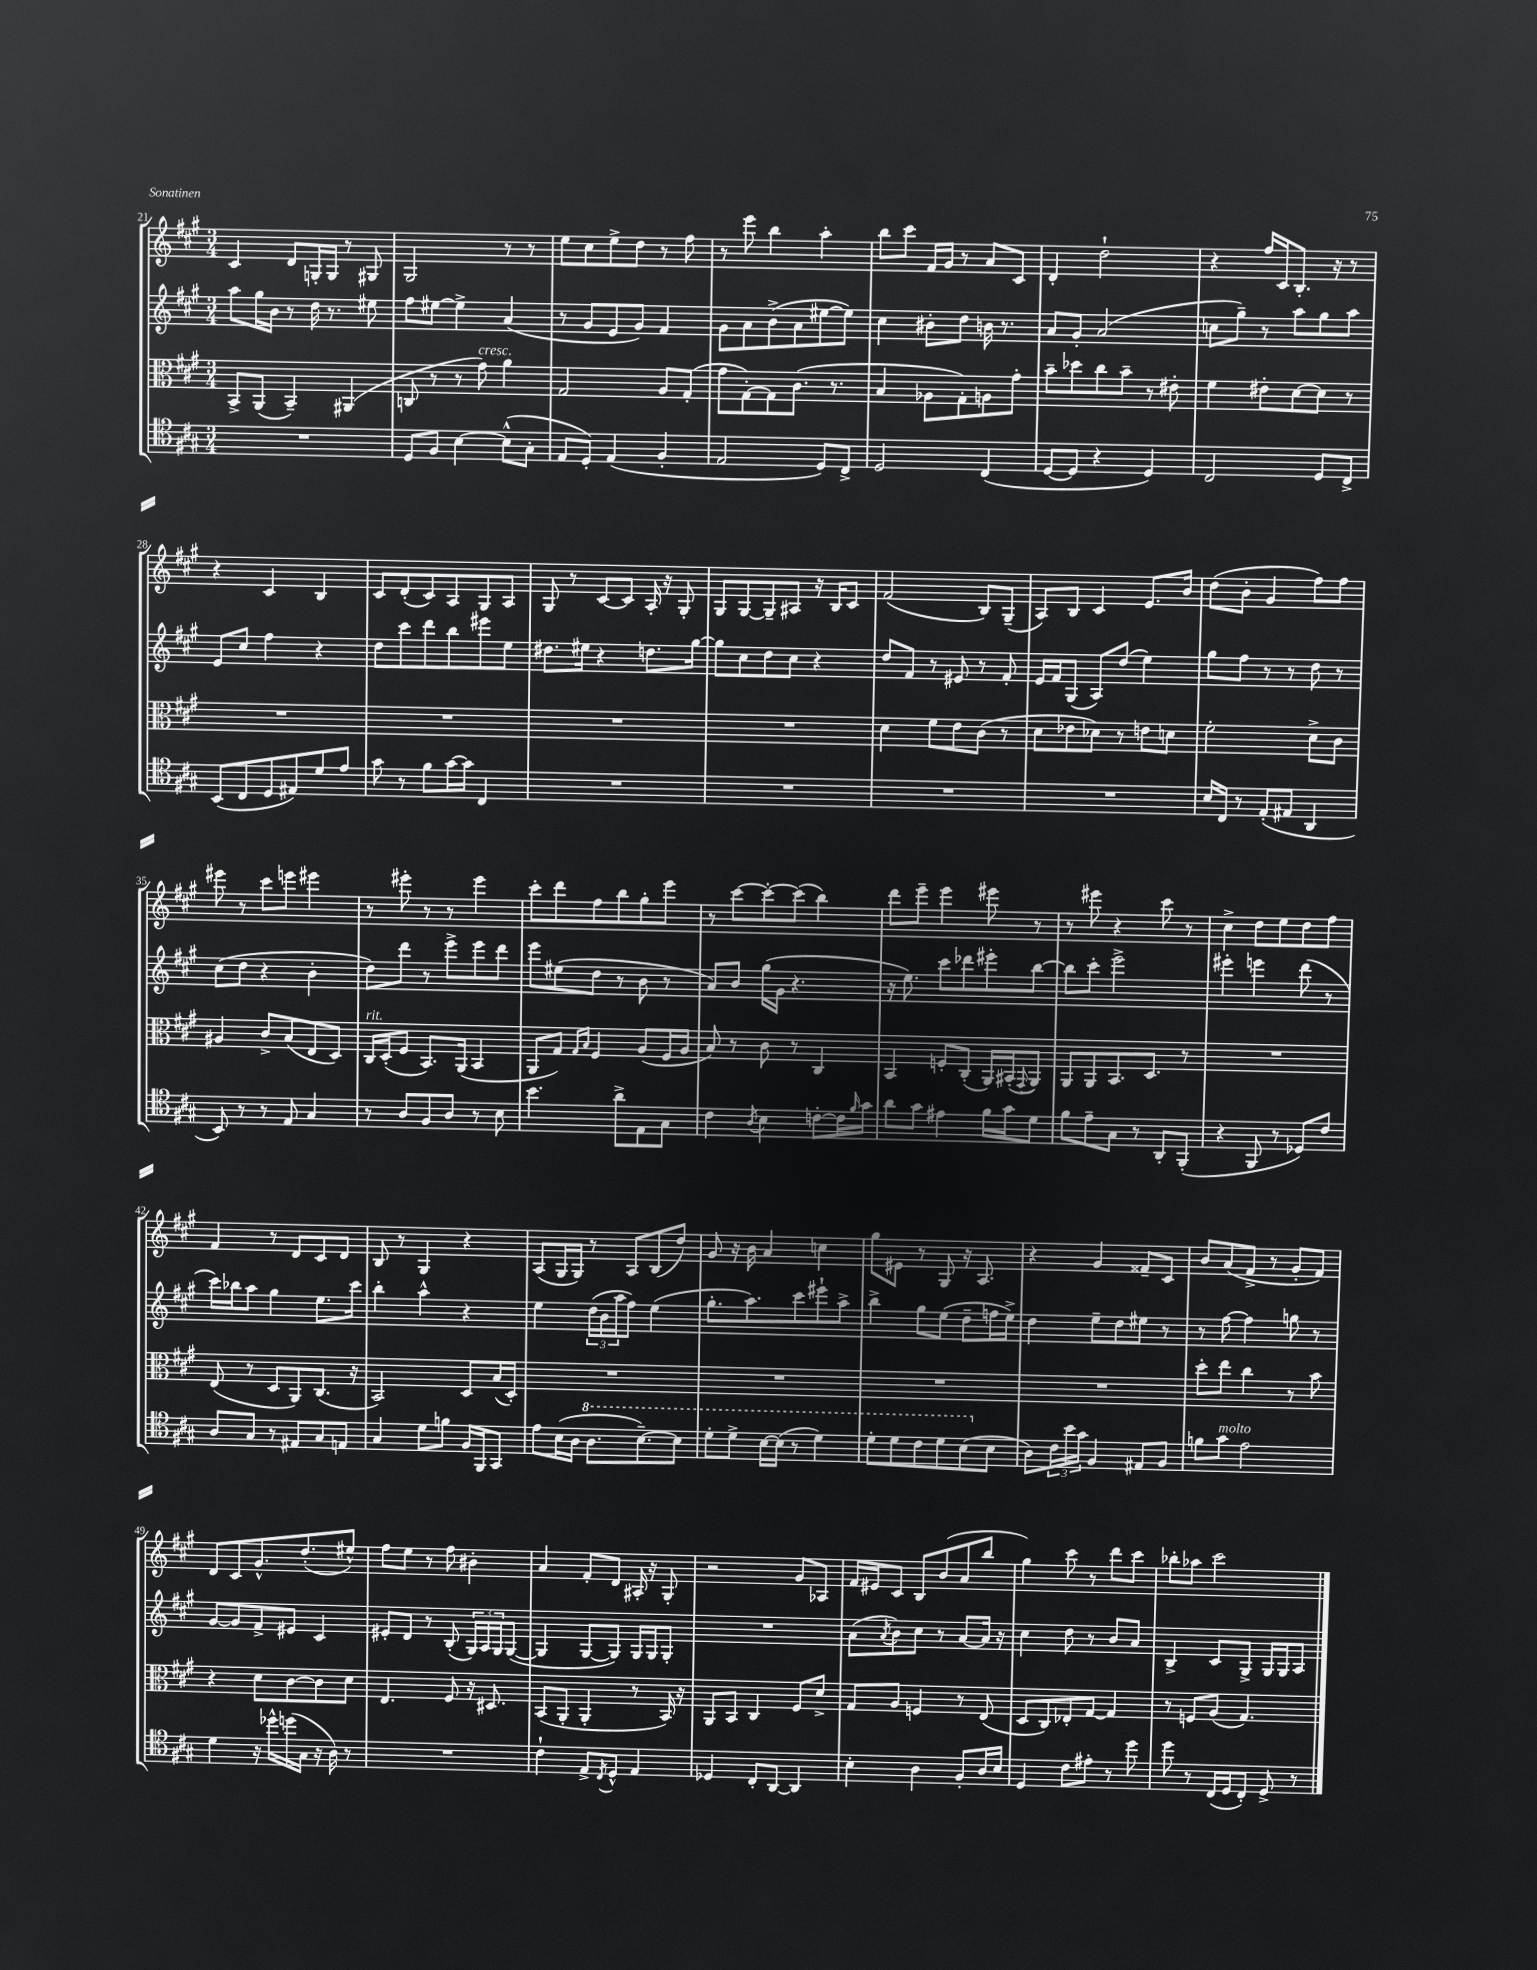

**kern	**kern	**kern	**kern
*staff4	*staff3	*staff2	*staff1
*clefC4	*clefC3	*clefG2	*clefG2
*k[f#c#g#]	*k[f#c#g#]	*k[f#c#g#]	*k[f#c#g#]
*M3/4	*M3/4	*M3/4	*M3/4
2.r	8BB^	8aa	4c#
.	(8AA	16gg#	.
.	.	16b	.
.	4BB~)	8r	8d
.	.	16dd	16G'
.	.	8.r	16G
.	(4AA#	.	8r
.	.	8ee#	8G#
=	=	=	=
8D	8C	8ff#	2G#
8F#	8r	[8ee#	.
[4B	8r	4ee#^]	.
.	8g#)	.	.
(8B^^]	4a	(4a	8r
8G#'	.	.	8r
=	=	=	=
8E	2G#	8r	8ee
8D')	.	8g#	8cc#
(4E	.	8e	8ee^
.	.	8g#)	8dd
4F#'	8A	4f#	8r
.	(8G#'	.	8ff#
=	=	=	=
2E	8g#	8g#	8r
.	[8G#')	8a	8eee
.	8G#]	(8b^	4bb
.	(8.c#	8a	.
8D)	.	[8ee#	4aa'
.	8.r	.	.
8C#^	.	8ee#])	.
=	=	=	=
2D	4B	4cc#	8bb
.	.	.	8ccc#
.	8A-	8b#'	16f#
.	.	.	16g#
.	8G#')	8dd	8r
(4C#	8A	16b	8a
.	.	8.r	.
.	8g#'	.	8c#
=	=	=	=
[8D	8b~	8a	4d'
8D]	8dd-	8g#'	.
4r	8cc#	(2a	2dd`
.	8b~	.	.
4D)	8r	.	.
.	8e#'	.	.
=	=	=	=
2C#	4f#	8cc	4r
.	.	8gg#~)	.
.	8e#'	8r	16ff#
.	.	.	16c#
.	[8d	8aa	8.B'
8D	8d]	8gg#	.
.	.	.	16r
8C#^	8r	8aa	8r
=	=	=	=
(8BB	2.r	8e	4r
8C#	.	8cc#	.
8D	.	4ff#	4c#
8E#)	.	.	.
8d	.	4r	4B
8e	.	.	.
=	=	=	=
8g#	2.r	8dd	8c#
8r	.	8ccc#	(8d'
8f#	.	8ddd	8c#)
[16g#	.	8bb	8A
16g#]	.	.	.
4C#	.	8eee#	8G#
.	.	8ee	8A
=	=	=	=
2.r	2.r	8.dd#	8G#
.	.	.	8r
.	.	16ee#	.
.	.	4r	[8c#
.	.	.	8c#]
.	.	8.dd	16A'
.	.	.	16r
.	.	.	8G#'
.	.	[16gg#	.
=	=	=	=
2.r	2.r	8gg#]	8G#
.	.	8cc#	[8G#
.	.	8dd	8G#~]
.	.	8cc#	8A#
.	.	4r	16r
.	.	.	16B
.	.	.	8c#
=	=	=	=
2.r	4d	8dd	(2f#
.	.	8f#	.
.	8f#	8r	.
.	8e	8e#	.
.	(8c#	8r	8B)
.	8r	8f#'	(8G#~
=	=	=	=
2.r	8d	16e	8A)
.	.	16f#	.
.	8e-	(8G#	8B
.	8d-)	8A)	4c#
.	8r	(8dd	.
.	8e	4ee)	8.e
.	8d	.	.
.	.	.	16b
=	=	=	=
16B	2f#'	8gg#	(8dd
16C#	.	.	.
8r	.	8ff#	8b'
(8E'	.	8r	4g#
8E#	.	8r	.
4AA	8d^	8dd	8ff#)
.	8c#	8r	8ff#
=	=	=	=
8BB)	4A#	(8cc#	8eee#
8r	.	8dd	8r
8r	8c#^	4r	8ccc#
8E	(8B	.	8eee
4G#	8E	4b'	4eee#
.	8D)	.	.
=	=	=	=
8r	16C#	8dd)	8r
.	(16D'	.	.
8A	8F#	8ddd	8eee#'
8F#	8.BB)	8r	8r
8A	.	8eee^	8r
.	(16AA	.	.
8r	4BB	8eee	4eee#
8B	.	8ddd	.
=	=	=	=
4.b	8AA	8eee	8ccc#'
.	8G#)	(8ee#	8ddd
.	16qqG#	.	.
.	16qqB	.	.
.	4F#	8dd	8ff#
8a^	.	8r	8bb
8E	(8A	8b	8gg#'
8G#	16F#	8r	8eee
.	16A	.	.
=	=	=	=
4c#	8B)	8a)	8r
.	8r	8b	[8ccc#
8qA	.	.	.
4B	8c#	(16gg#	8ccc#'_
.	.	16g#	.
.	8r	4.r	(8ccc#]
[8c'	4C#	.	4bb)
16c]	.	.	.
16qqf#	.	.	.
16g#	.	.	.
=	=	=	=
8a	4BB	16r	8ddd
.	.	8.ee)	.
8g#	.	.	8eee~
4e#	8F'	8ccc#	4eee
.	(8C#'	8ddd-	.
16f#	16AA)	8eee#'	8eee#
16g#	(16BB#'	.	.
.	8qqGG#	.	.
8d	8AA)	[8bb	8r
=	=	=	=
8f#	8AA	8bb]	8r
8e~	8AA	8ccc#'	8eee#
8G#	8.BB	2eee^	4r
8r	.	.	.
.	8.D	.	.
8AA'	.	.	8ccc#
(8FF#'	8r	.	8r
=	=	=	=
4r	2.r	4eee#'	4cc#^
8FF#	.	4eee	8dd
8r	.	.	8ee
8D-)	.	(8ddd	8dd
8c#	.	8r	8ff#
=	=	=	=
8A	(8E	16ccc#)	4f#
.	.	16bb-	.
8G#	8r	8aa	.
8r	8D	4gg#	8r
8E#	8AA)	.	8d
8G#	(8.C#	8.ee	8c#
8E	.	.	8d
.	16r	16ccc#	.
=	=	=	=
4G#	2BB)	4bb'	8B
.	.	.	8r
8d	.	4aa^^	4G#
8f	.	.	.
16F#	8D	4r	4r
16FF#	.	.	.
8GG#	(16B	.	.
.	16D')	.	.
=	=	=	=
8e	2.r	4ee	(8A
(16B	.	.	16G#
16A	.	.	16G#)
8.a	.	(24dd	8r
.	.	24b	.
.	.	24aa	.
.	.	8ff#)	8A
[8.b~)	.	.	.
.	.	(4ee	(8B
8b]	.	.	8dd)
=	=	=	=
8dd'	2.r	8.gg#'	8g#
8dd^	.	.	16r
.	.	8.aa)	16b
[16b	.	.	4a
(16b]	.	.	.
8r	.	8ccc#	.
4dd)	.	8eee#`	4cc
.	.	8aa^	.
=	=	=	=
8dd'	2.r	4bb^	8gg#
8dd	.	.	8e#
8cc#	.	8gg#	8r
8dd	.	(8ee	8G#
(8b	.	8dd~	16r
.	.	.	8.A
8B	.	16ff	.
.	.	16ee^)	.
=	=	=	=
8A)	2.r	4dd	4r
24c#	.	.	.
24b	.	.	.
24g#	.	.	.
4F#	.	8ee~	4g#
.	.	8dd	.
8E#	.	8ee#	8f##~
8F#	.	8r	8c#
=	=	=	=
8f	8dd'	8r	8b
8g#	8ee	[8ff#	(8a
2e	4cc#	4ff#]	8f#^
.	.	.	8r
.	8r	8gg	8g#'
.	8b	8r	8f#)
=	=	=	=
4d	4r	[8g#	8d
.	.	8g#]	8c#
16r	8d	8f#^	8.g#^^
16dd-^^	.	.	.
(16dd	[8c#	8e#	.
16G#	.	.	(8.dd'
16r	8c#]	4c#	.
16A)	.	.	.
8r	8d	.	8ee#^^)
=	=	=	=
2.r	4.E	8e#'	8ff#
.	.	8d	8ee
.	.	8r	8r
.	8F#	(8B'	8ff#
.	16r	24G#)	4b#'
.	.	24A	.
.	8.D#	.	.
.	.	24G#	.
.	.	([8G#	.
=	=	=	=
4c#`	(8BB	4G#]	4a
.	8AA'	.	.
8E^	4AA'	[8G#	8f#'
8qC#	.	.	.
8D^^	.	8G#])	8d
4E	8r	16G#	16A#'
.	.	16G#	16r
.	16BB)	8G#'	8G#'
.	16r	.	.
=	=	=	=
4D-	8AA	2.r	2r
.	8BB	.	.
8C#'	4C#	.	.
[8AA	.	.	.
4AA]	8F#	.	8g#
.	8d^	.	8A-
=	=	=	=
4B'	8G#	(8a	16f#
.	.	.	16e#
.	.	8qa	.
.	8A	8b)	8c#
4A	4F	8cc#	8B
.	.	8r	(8b
8F#'	8r	[8a	8a
16A	(8E	16a]	8bb
16B	.	16r	.
=	=	=	=
4D	8D	4cc#	4gg#)
.	8C#)	.	.
8c#	8E-'	8dd	8ccc#
8e#'	[8G#	8r	8r
8r	4G#]	8b	8ddd
8dd	.	8a	8ccc#
=	=	=	=
8dd	8r	4B^	8bb-'
8r	8F	.	8aa-
(16C#	(8A	8c#	2ccc#
16D	.	.	.
8C#')	4.G#)	8G#^	.
8D^	.	16G#	.
.	.	16G#	.
8r	.	8A	.
==	==	==	==
*-	*-	*-	*-
